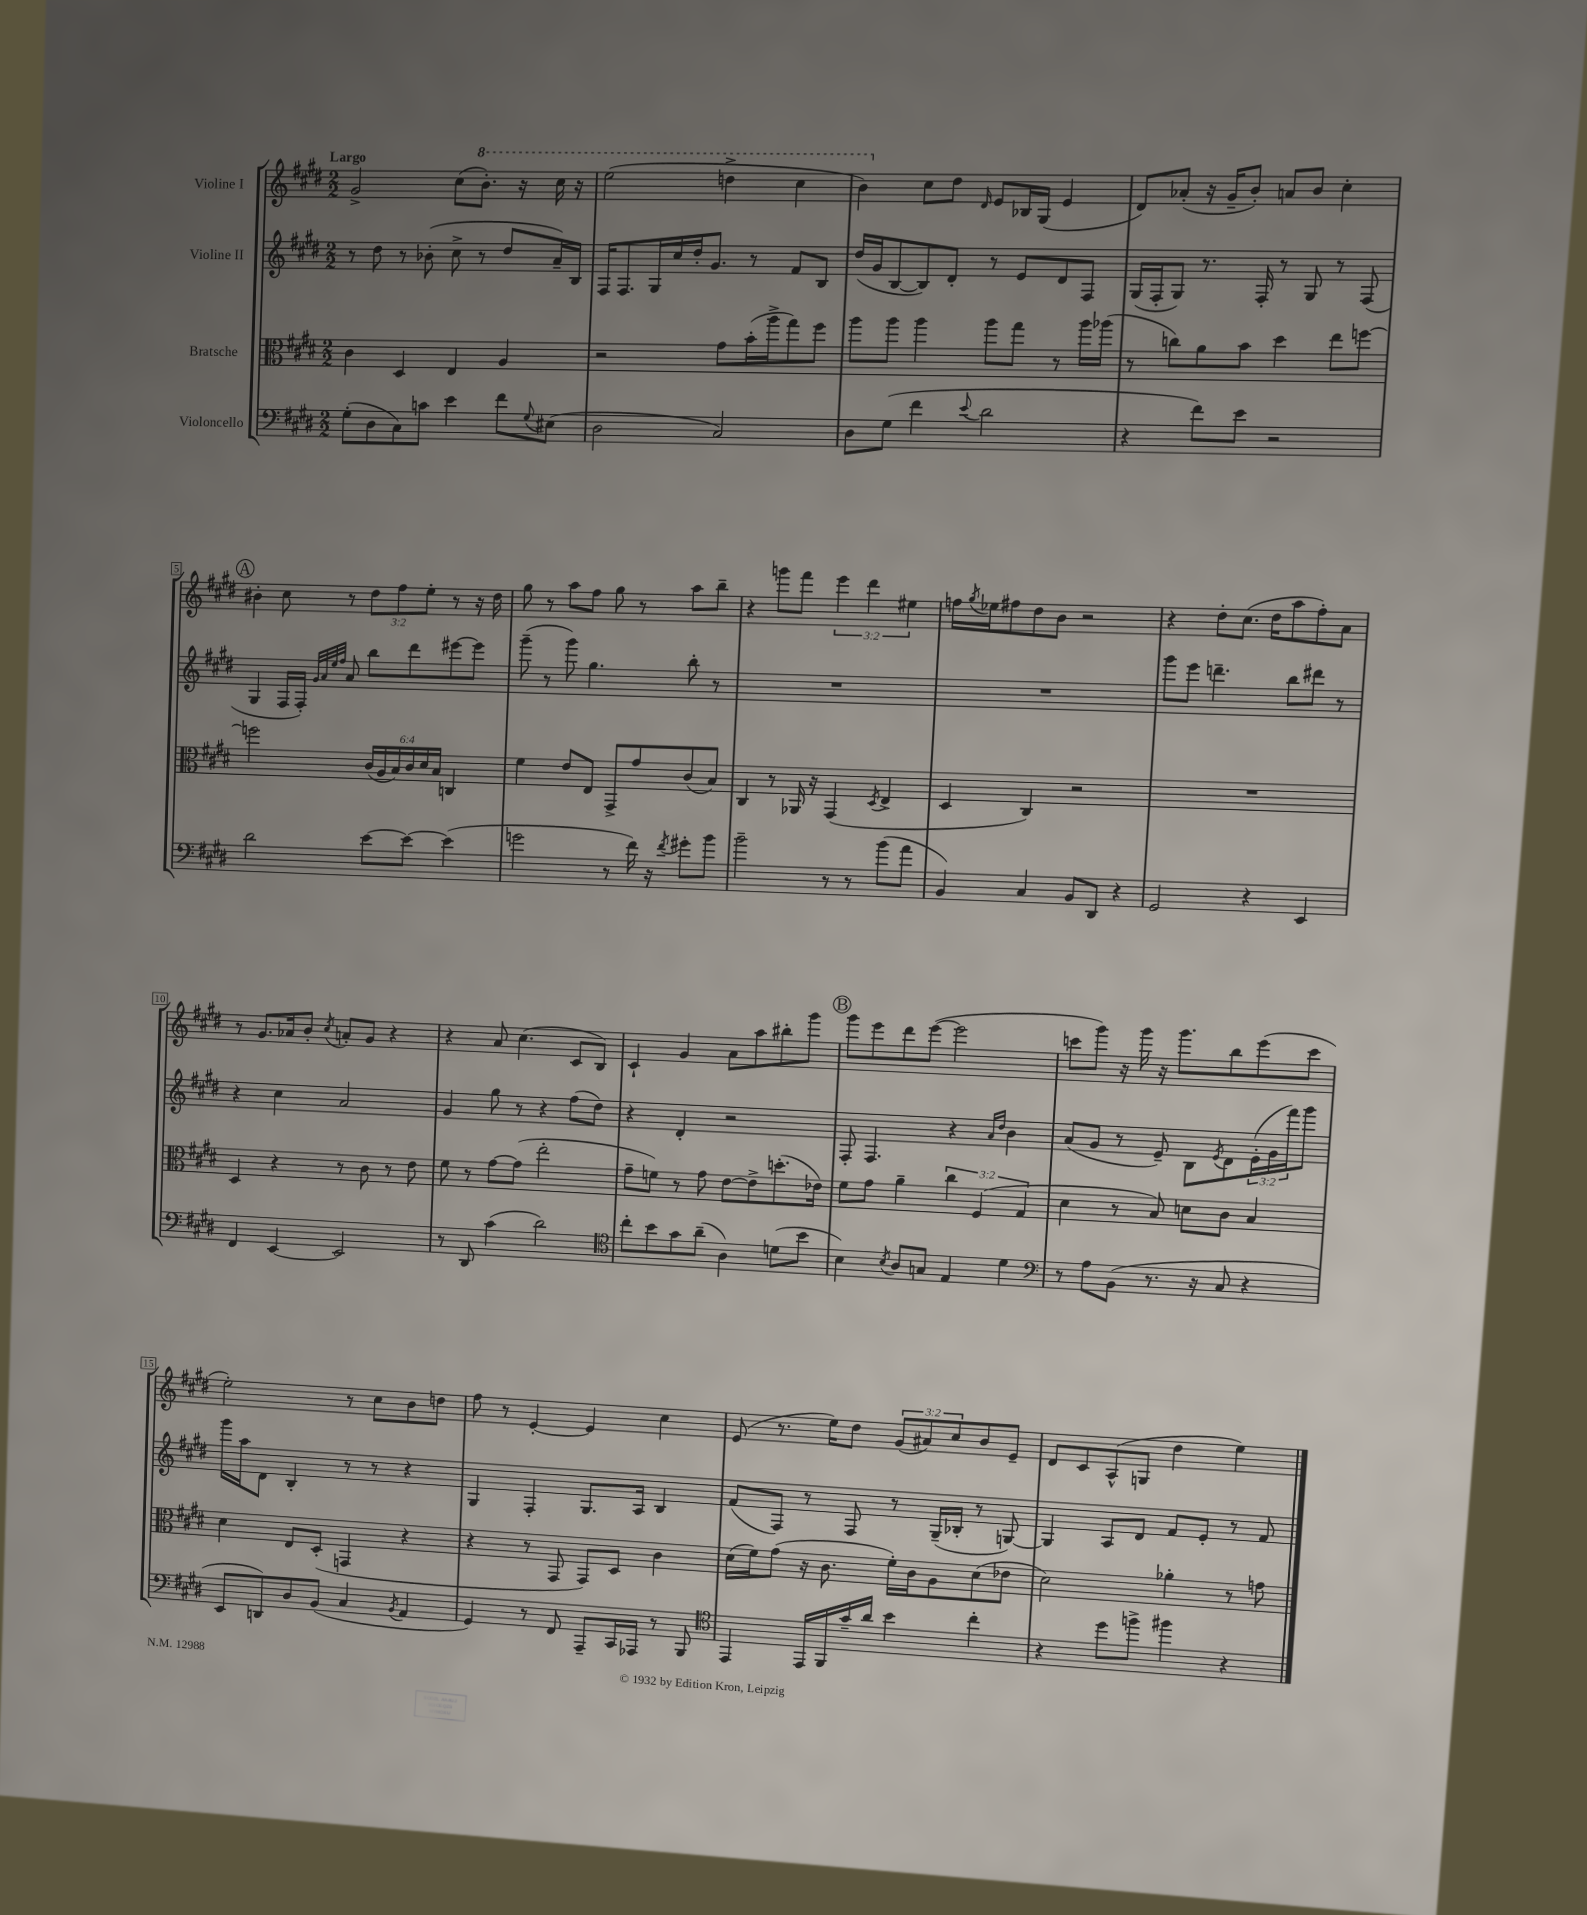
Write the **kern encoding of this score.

**kern	**kern	**kern	**kern
*staff4	*staff3	*staff2	*staff1
*clefF4	*clefC3	*clefG2	*clefG2
*k[f#c#g#d#]	*k[f#c#g#d#]	*k[f#c#g#d#]	*k[f#c#g#d#]
*M2/2	*M2/2	*M2/2	*M2/2
(8G#'	4c#	8r	2g#^
8D#	.	8dd#	.
8C#)	4D#	8r	.
8c	.	(8b-'	.
4e	4E	8cc#^	(8cc#
.	.	8r	8.bb')
8f#	4A	8dd#	.
.	.	.	16r
8qqG#	.	.	.
(8E#	.	16a~)	16ccc#
.	.	16B	16r
=	=	=	=
2D#	2r	16F#	(2eee
.	.	8.F#	.
.	.	16G#	.
.	.	16cc#	.
.	.	16dd#'	.
.	.	8.g#	.
2C#)	8g#	.	4ddd^
.	(16b'	8r	.
.	16aa^	.	.
.	8gg#)	8f#	4ccc#
.	8ff#	8B	.
=	=	=	=
8D#	8aa	(16dd#	4bb)
.	.	16g#	.
(8G#	8aa	[8B	.
4f#	4aa	8B])	8cc#
.	.	8d#'	8dd#
8qqe	.	.	16qqd#
2d#	8aa	8r	8e
.	8gg#	8e	16B-
.	.	.	(16G#
.	8r	8d#	4e
.	16aa	8F#	.
.	(16aa-	.	.
=	=	=	=
4r	8r	(16G#	8d#)
.	.	16F#'	.
.	8cc)	8G#)	(8a-'
8f#)	8a	8.r	16r
.	.	.	16g#~
8e	8b	.	8b')
.	.	16F#'	.
2r	4dd#	8r	8a
.	.	8G#	8b
.	8ee	8r	4cc#'
.	[8ff	(8F#	.
=	=	=	=
2d#	2ff]	4G#	4b#'
.	.	16F#	8cc#
.	.	16F#')	.
.	.	32qqg#	.
.	.	32qqa	.
.	.	32qqee	.
.	.	32qqff#	.
.	.	8a	8r
[8e	(24c#	8bb	12dd#
.	24A	.	.
.	24B)	.	12ff#
8e_	24c#	8ddd#	.
.	24d#	.	12ee'
.	24B	.	.
(4e]	4C	[8eee#	8r
.	.	8eee#]	16r
.	.	.	16dd#
=	=	=	=
2g	4f#	(8ggg#~	8gg#
.	.	8r	8r
.	8e	8ggg#)	8aa
.	8E	4.gg#	8ff#
8r	8GG#^	.	8gg#
16f#)	8g#	.	8r
16r	.	.	.
8qf#	.	.	.
8g#'	(8c#	8bb'	8aa
8b	8B)	8r	8bb~
=	=	=	=
2b~	4C#	1r	4r
.	8r	.	8ggg
.	16AA-	.	8fff#
.	16r	.	.
8r	(4GG#	.	6eee
8r	.	.	.
.	.	.	6ddd#
.	8qD#	.	.
(8b	4E^	.	.
.	.	.	6ee#
8a	.	.	.
=	=	=	=
4BB)	4D#	1r	16ff
.	.	.	8qgg#
.	.	.	16ee-
.	.	.	8ff#
4C#	4C#)	.	8dd#
.	.	.	8b
8BB	2r	.	2r
8DD#	.	.	.
4r	.	.	.
=	=	=	=
2GG#	1r	8ggg#	4r
.	.	8eee	.
.	.	4.ddd~	8dd#'
.	.	.	(8.cc#
4r	.	.	.
.	.	.	16dd#
.	.	8bb	8aa
4EE	.	8ddd#	8ff#')
.	.	8r	8a
=	=	=	=
4FF#	4D#	4r	8r
.	.	.	8.g#
[4EE	4r	4cc#	.
.	.	.	16a-
.	.	.	8b'
.	.	.	8qcc#
2EE]	8r	2a	8a'
.	8c#	.	8g#
.	8r	.	4r
.	8e	.	.
=	=	=	=
8r	8f#	4g#	4r
8DD#	8r	.	.
(4c#	[8g#	8gg#	8a
.	(8g#]	8r	(4.cc#
2d#)	2ee'	4r	.
.	.	(8ff#	8c#
.	.	8dd#)	8B)
=	=	=	=
*clefC4	*	*	*
8cc#'	8g#~	4r	4c#`
8b	8f)	.	.
8g#	8r	4d#'	4g#
(8a~	8g#	.	.
4A)	[8e	2r	8a
.	8e^]	.	8aa
(8d	(8.dd'	.	8bb#'
8b	.	.	8ggg#
.	16e-)	.	.
=	=	=	=
4B)	8f#	8F#'	8ggg#
.	8g#	4.F#	8eee
8qB	.	.	.
8A	4a~	.	8ddd#
8G	.	.	([8eee
4E	6cc#	4r	2eee]
.	(6F#	.	.
.	.	16qqa	.
.	.	16qqdd#	.
4d#	.	4b	.
.	6G#	.	.
=	=	=	=
*clefF4	*	*	*
8r	4d#	(8a	8ccc
8A	.	8g#	8ggg#)
(8BB	8r	8r	16r
.	.	.	16ggg#
8.r	8B)	8e~)	16r
.	.	.	8.ggg#
.	8d	8B	.
16r	.	.	.
.	.	8qe	.
8C#	8c#	8d#	8bb
4r	4B	(24e'	(8eee
.	.	24g#	.
.	.	24fff#)	.
.	.	8ggg#	8ccc
=	=	=	=
8EE	4d#	16ggg#	2ee')
.	.	16aa	.
8DD)	.	8d#	.
8D#	8E	4B'	.
(8BB	(8D#'	.	.
4C#	4GG	8r	8r
.	.	8r	8cc#
8qBB	.	.	.
4AA	4r	4r	8b
.	.	.	8dd
=	=	=	=
4GG#)	4r	4G#	8ff#
.	.	.	8r
8r	8r	4F#'	[4e'
8FF#	8GG#	.	.
8AAA~	8GG#)	8.G#	4e]
16CC#	8D#	.	.
16AAA-	.	16A	.
8r	4c#	4B	4cc#
8BBB	.	.	.
=	=	=	=
*clefC4	*	*	*
4EE	(16d#	(8f#	(8e
.	16f#)	.	.
.	(8g#	8F#)	8.r
16EE	16r	8r	.
16FF#	8.c#	.	16ee)
16g#~	.	8F#	8dd#
16a	.	.	.
4b	16f#')	8r	(12g#
.	16c#	.	.
.	.	.	12a#)
.	8A	(16G#~	.
.	.	.	12cc#
.	.	16B-'	.
4cc#'	(8d#	8r	8b
.	8e-	[8G)	8e~
=	=	=	=
4r	2d#)	4G]	8d#
.	.	.	8c#
8dd#	.	8A	(8A^^
8ff^	.	8d#	8G
4ff#	4a-'	8f#	4dd#
.	.	8e'	.
4r	8r	8r	4ee)
.	8g	8f#	.
==	==	==	==
*-	*-	*-	*-
